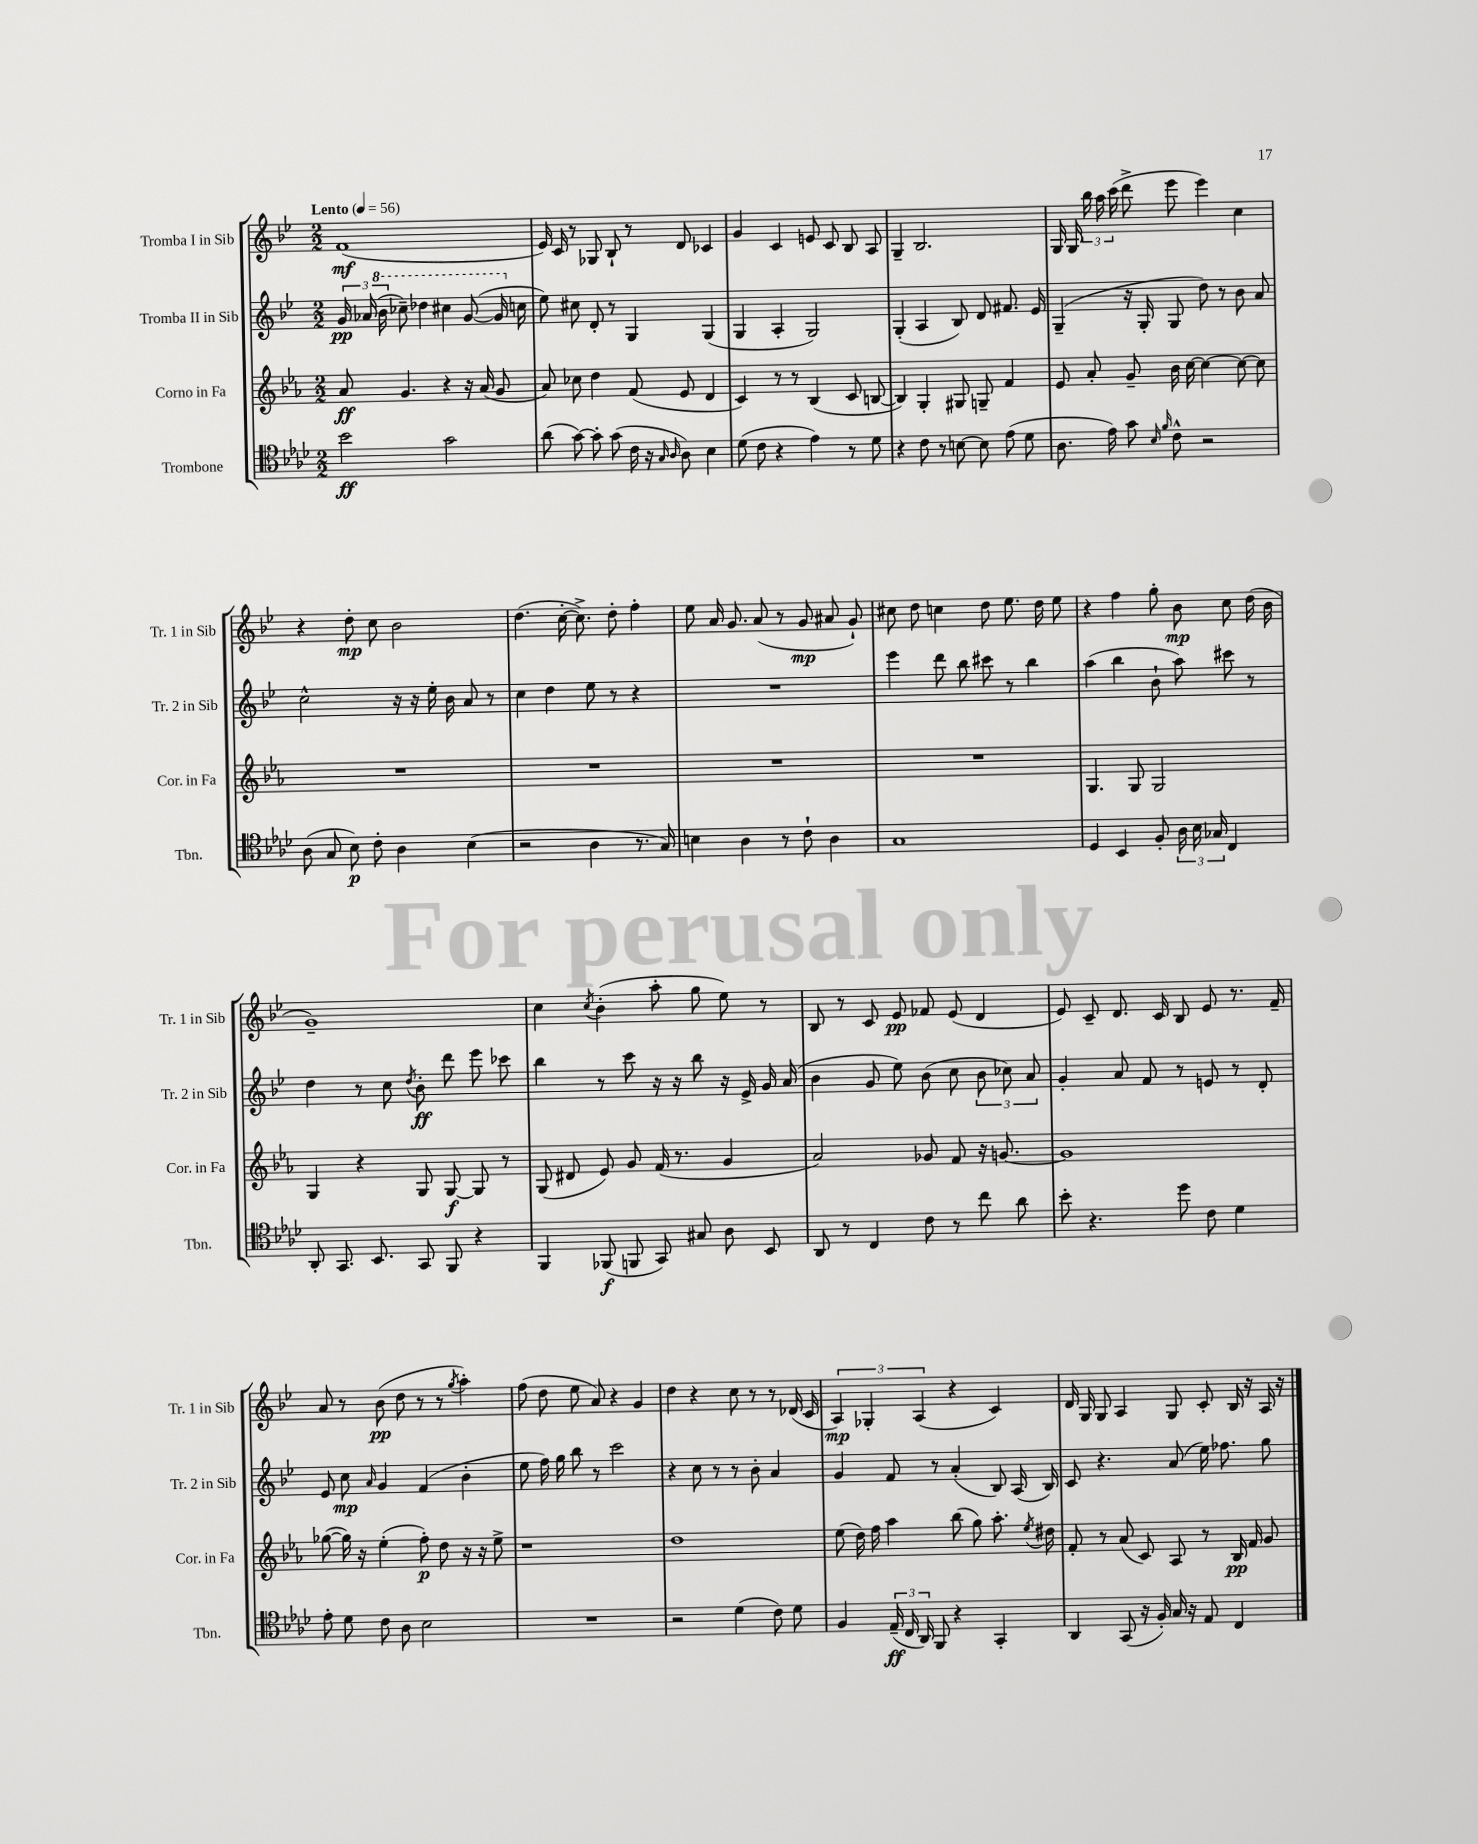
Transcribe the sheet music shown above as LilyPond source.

<<
\new StaffGroup <<
\new Staff = "s0" \with { instrumentName = "Tromba I in Sib" shortInstrumentName = "Tr. 1 in Sib" } {
    \clef treble \key bes \major \numericTimeSignature \time 2/2 \tempo "Lento" 4 = 56
    \autoBeamOff f'1\mf( |
    ees'16) c'16 r8 ges8 bes8-! r8 d'8 ces'4 |
    g'4 c'4 e'8 c'8 bes8 a8 |
    g4-- bes2. |
    g16 g16 \tuplet 3/2 { bes''16 a''16 c'''16( } d'''8-> ees'''8 ees'''4) c''4 |
    r4 d''8-.\mp c''8 bes'2 |
    d''4.( c''16~-. c''8.->) d''8-. f''4-. |
    ees''8 a'16 g'8. a'8( r8 g'8\mp ais'8 g'8-!) |
    cis''8 d''8 c''4 d''8 ees''8. d''16 ees''8 |
    r4 f''4 g''8-. bes'8\mp c''8 d''16( bes'16 |
    g'1--) |
    c''4 \acciaccatura { c''8 } bes'4-.( a''8-. g''8 ees''8) r8 |
    bes8 r8 c'8 ees'8\pp fes'8 ees'8( d'4 |
    ees'8) c'8-- d'8. c'16 bes8 ees'8 r8. f'16-- |
    a'8 r8 bes'8\pp( d''8 r8 r8 \acciaccatura { g''8 } a''4-.) |
    f''8( d''8 ees''8 a'8) r4 g'4 |
    d''4 r4 c''8 r8 r8 des'16( c'16 |
    \tuplet 3/2 { a4\mp) ges4-. a4( } r4 c'4) |
    d'16 g16 g8 a4 g8 c'8-. bes16 r16 a16 r16 \bar "|." |
}
\new Staff = "s1" \with { instrumentName = "Tromba II in Sib" shortInstrumentName = "Tr. 2 in Sib" } {
    \clef treble \key bes \major \numericTimeSignature \time 2/2
    \autoBeamOff \tuplet 3/2 { g'16\pp aes'16( \ottava #1 bes''16 } ces'''8--) des'''4 cis'''4 g''8~( g''16 \ottava #0 c''!16 |
    ees''8) cis''8 d'8-. r8 g4 g4( |
    g4 a4-. g2) |
    g4-.( a4 bes8) d'8 fis'8. ees'16 |
    g4--( r16 g16-. g8 d''8) r8 bes'8 a'8 |
    c''2-^ r16 r16 ees''16-. bes'16 a'8 r8 |
    c''4 d''4 ees''8 r8 r4 |
    R1 |
    ees'''4 d'''8 bes''8 cis'''8 r8 bes''4 |
    a''4( bes''4 bes'8-! a''8) cis'''8 r8 |
    d''4 r8 c''8 \acciaccatura { d''8 } bes'8-.\ff d'''8 ees'''8 ces'''8 |
    bes''4 r8 c'''8 r16 r16 bes''8 r16 ees'16-> g'16 a'16( |
    bes'4 g'8 ees''8) bes'8( c''8 \tuplet 3/2 { bes'8 ces''8) a'8 } |
    g'4-. a'8 f'8 r8 e'8 r8 d'8-. |
    ees'8 c''8\mp \grace { a'16 } g'4 f'4( bes'4-. |
    ees''8 f''16) g''16 bes''8 r8 c'''2 |
    r4 c''8 r8 r8 bes'8-. a'4 |
    g'4 f'8 r8 a'4-.( bes8) a16( bes16) |
    c'8 r4. a'8( ees''16) fes''8. g''8 \bar "|." |
}
\new Staff = "s2" \with { instrumentName = "Corno in Fa" shortInstrumentName = "Cor. in Fa" } {
    \clef treble \key ees \major \numericTimeSignature \time 2/2
    \autoBeamOff aes'8\ff g'4. r4 r16 aes'16( g'8 |
    aes'8) ces''8 d''4 f'8( ees'8 d'4 |
    c'4) r8 r8 bes4( c'8 b8~ |
    b4) g4-. gis8 g8-- f'4 |
    ees'8 aes'8-. g'8-- bes'16 c''16~ c''4~ c''8~ c''8 |
    R1 |
    R1 |
    R1 |
    R1 |
    g4. g8 g2 |
    g4 r4 g8 g8~\f g8 r8 |
    g8( dis'8 ees'8) g'8 f'16( r8. g'4 |
    aes'2) ges'8 f'8 r16 g'8.~ |
    g'1 |
    ges''8~( ges''16) r16 ees''4-.( f''8-.\p) d''8 r16 r16 ees''8-> |
    r1 |
    d''1 |
    ees''8( d''16) f''16 aes''4 bes''8( g''8) aes''8.-. \acciaccatura { ees''8 } dis''16 |
    f'8-. r8 aes'8( c'8) aes8 r8 bes16\pp f'16 g'8 \bar "|." |
}
\new Staff = "s3" \with { instrumentName = "Trombone" shortInstrumentName = "Tbn." } {
    \clef tenor \key aes \major \numericTimeSignature \time 2/2
    \autoBeamOff bes'2\ff g'2 |
    aes'8( g'8~) g'8-. g'8( c'16 r16 \grace { g16 aes16 } aes8) bes4 |
    des'8( c'8 r4 ees'4) r8 des'8 |
    r4 c'8 r8 b8~ b8 ees'8( des'8 |
    aes8. ees'16) g'8 \grace { bes16 f'16 } c'8-^ r2 |
    aes8( g8 bes8\p) c'8-. aes4 bes4( |
    r2 aes4 r8. g16) |
    b4 aes4 r8 c'8-! aes4 |
    g1 |
    des4 bes,4 f8-. \tuplet 3/2 { aes16 bes16 ges16 } c4 |
    aes,8-. g,8. bes,8. g,8 f,8 r4 |
    f,4 fes,8\f( f,8 g,8) gis8 aes8 bes,8 |
    aes,8 r8 c4 c'8 r8 c''8 aes'8 |
    bes'8-. r4. des''8 c'8 des'4 |
    ees'8-. des'8 c'8 aes8 bes2 |
    R1 |
    r2 des'4( c'8) des'8 |
    f4 \tuplet 3/2 { ees16--\ff( c16 aes,16) } f,8 r4 g,4-. |
    aes,4 g,8( r16 f16-.) g16 r16 ees8 c4 \bar "|." |
}
>>
>>
\layout { \context { \Score \remove "Bar_number_engraver" } }
